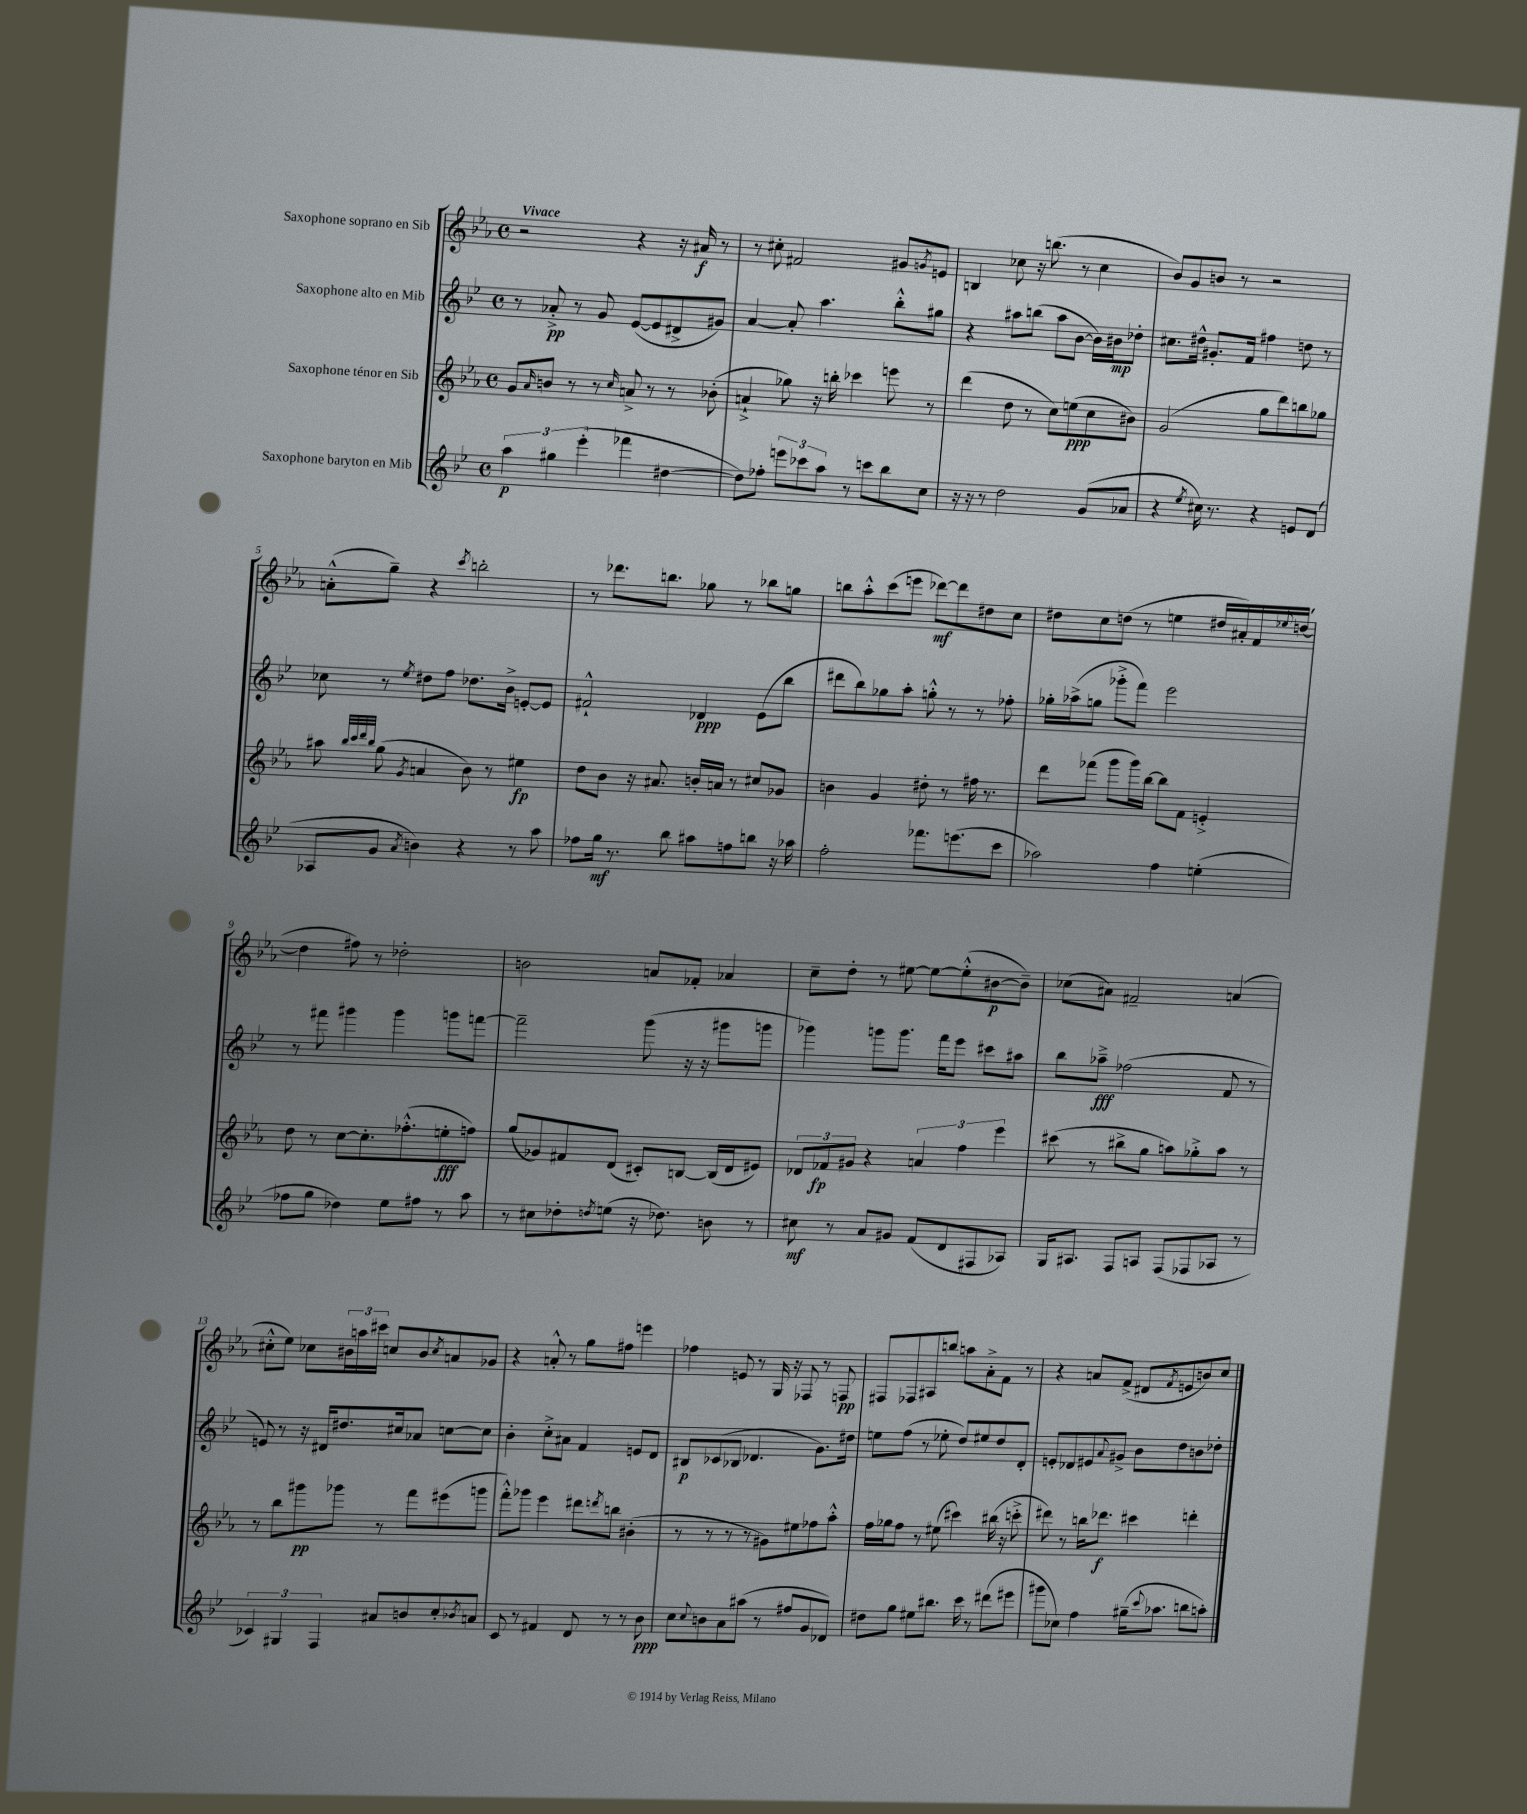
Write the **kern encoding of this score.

**kern	**kern	**kern	**kern
*staff4	*staff3	*staff2	*staff1
*clefG2	*clefG2	*clefG2	*clefG2
*k[b-e-]	*k[b-e-a-]	*k[b-e-]	*k[b-e-a-]
*M4/4	*M4/4	*M4/4	*M4/4
*met(c)	*met(c)	*met(c)	*met(c)
6aa	8g	8r	2r
.	16qqa-	.	.
.	8b	8a-'^	.
6gg#	.	.	.
.	8r	8r	.
(6eee-'	.	.	.
.	8r	8g	.
.	16qqcc	.	.
4fff-	8a^	([8e-	4r
.	8r	8e-]	.
[4dd#	8r	8d#^	16r
.	.	.	16a#
.	(8b-'	8g#)	8r
=	=	=	=
8dd#])	4a`^	[4a	8r
8ff-'	.	.	8cc#'
12eee	8gg-)	8a']	2f#
12ccc-	.	.	.
.	16r	4.aa	.
12aa	.	.	.
.	16bb'	.	.
8r	4ccc-	.	.
8ccc	.	.	.
8bb-	8eee	8bb-'^^	8g#
.	.	.	8qg
8cc	8r	8gg#	8e
=	=	=	=
16r	(4ddd	4r	4B
16r	.	.	.
8r	.	.	.
2dd	8dd	8aa#	8cc-
.	8r	(8bb	16r
.	.	.	(8.bb
.	8cc)	8aa#	.
.	(8ee	[8b-	8r
(8g	8cc	16b-])	4cc-
.	.	16b#	.
8a-	8b#)	8dd-'	.
=	=	=	=
4r	(2g	8.cc#	8b-)
.	.	.	8g
.	.	16dd#^^	.
8qee-	.	.	.
16cc#)	.	8.g#'	8b
8.r	.	.	.
.	.	.	8r
.	.	16f	.
4r	8gg	4ff#	2r
.	8ddd)	.	.
8e	8bb	8dd	.
(8d	8gg-	8r	.
=	=	=	=
8A-	8aa#	8cc-	(8a'^^
.	32qqbb-	.	.
.	32qqccc	.	.
.	32qqddd	.	.
.	32qqbb-	.	.
8g	(8gg	8r	8gg~)
8qa	8qg	8qee-	.
4b)	4a	8dd#	4r
.	.	8ff	.
.	.	.	8qccc
4r	8b-)	8.dd-	2bb'
.	8r	.	.
.	.	16b-^	.
8r	4ee#	[8e'	.
8aa	.	8e]	.
=	=	=	=
8ff-	8dd	2f#`^^	8r
16gg	8b-	.	8.ddd-
8.r	.	.	.
.	16r	.	.
.	8.a#	.	8.bb
8bb-	.	.	.
8aa#	16b'	4d-	8gg-
.	16a	.	.
8ff	8r	.	8r
8bb	8cc#	(8e-	8bb-
16r	8g-	8bb-	8gg
16aa-	.	.	.
=	=	=	=
2ff'	4b	8ddd#	8bb
.	.	8bb-)	8aa-'^^
.	4g	8gg-	(8ccc
.	.	8aa'	8eee
8.fff-	8dd#'	8gg'^^	[8ddd-)
.	8r	8r	8ddd-]
(8.eee	.	.	.
.	16ff#	8r	8dd#
.	8.r	.	.
8ccc	.	8ff-'	8cc
=	=	=	=
2aa-)	8ddd	16gg-'	8dd#
.	.	(16aa-^	.
.	(8fff-	8gg	8cc
.	8ggg	8ggg-'^	(8dd
.	16ggg)	8fff)	8r
.	[16bb-	.	.
4ff	8bb-]	2eee-	4ee
.	8f	.	.
(4ee'	4e'^	.	16dd#
.	.	.	16a#')
.	.	.	16f
.	.	.	8qqee-
.	.	.	([16dd
=	=	=	=
8ff-	8dd	8r	4dd]
8gg	8r	8fff#	.
4dd-)	[8cc	4ggg#	8ff#)
.	8.cc']	.	8r
8ee-	.	4ggg#	2dd-'
.	(8.ff-'^^	.	.
8ff#	.	.	.
8r	8ee'	8ggg	.
8aa	8ff)	[8fff	.
=	=	=	=
8r	(8gg	2fff~]	2b
8cc#	8g-)	.	.
8dd-'	8f#	.	.
8qdd	.	.	.
(8ee	(8d	.	.
16r	8c#')	(8ggg	8a
8.dd-)	.	.	.
.	[8B	16r	8f-'
.	.	16r	.
8b	(16B]	8ggg#	4a-
.	16d	.	.
8r	8e#)	8ggg	.
=	=	=	=
8cc#	12d-	4ggg-)	8cc~
.	12f-	.	.
8r	.	.	8dd'
.	12g#	.	.
8a	4r	8ggg	8r
8g#	.	8.ggg	[8ee#
(8f	6a	.	8ee#_
.	.	16fff	.
8d	.	8eee-	(8ee#'^^]
.	6ff	.	.
8F#	.	8ccc#	[8b#
.	6eee-	.	.
8A-)	.	8aa#	8b#~])
=	=	=	=
16G	(8ccc#	8bb-	(8cc-
8.A#	.	.	.
.	8r	8aa-~^	8a#)
8F	8bb#^	(2ff-	2f#~
8A	8gg	.	.
(8F	8aa)	.	.
8F-	8gg-'^	.	.
8A-	8aa	8f	(4a
8r	8r	8r	.
=	=	=	=
6c-)	8r	8e)	8cc#'^^
.	8bb-	8r	8ee-)
6G#	.	.	.
.	8ggg#	16r	8cc-
.	.	16d#	.
6F	.	.	.
.	8ggg-	8.dd#	24b#
.	.	.	24aa
.	.	.	24ccc#
8a#	8r	.	8cc
.	.	16cc#	.
8b	8fff	8a-	8b#
.	.	.	8qcc
8cc'	(8eee#	[8cc	8a
8qb-	.	.	.
8a	8ggg	8cc]	8g-
=	=	=	=
8c	8fff'^^)	4b-'	4r
8r	8ggg-	.	.
4f#	4eee-	8cc'^	8a'^^
.	.	8a#	8r
8d	8ddd#	4f	8gg
.	8qddd	.	.
8r	8bb	.	8ff#
8r	(4b#'	8e	4eee
8b-	.	8d	.
=	=	=	=
8cc	8r	8B#	4ff-
8qqcc	.	.	.
8b	8r	(8c-	.
8a	8r	8B-	8e
(8aa#	8r	4.d-	8r
8r	8g#)	.	16G
.	.	.	16r
8ff#	8ee#	.	8F-
8g	8ff-	8.g)	8r
8d-)	8aa-'^^	.	8F
.	.	16dd#	.
=	=	=	=
8dd#	16ff	8ee	8F#
.	16gg-	.	.
8gg	8ff	(8ff	8F-
8ee#	8r	8r	8A#
8.bb#	(8ee#	8ee-'	8bb
.	4ccc#)	8dd)	8aa
16ccc	.	.	.
8r	.	8ee#	8a-'^
(8ddd#	(16bb#	8dd	8f
.	16r	.	.
8eee#	8ccc'^	8d'	8r
=	=	=	=
8ggg#	8ddd#)	8e'	4r
8cc-)	8r	8d-	.
4ff	16bb	8e#	8a
.	8.ddd-	.	.
.	.	8qqa	.
.	.	8g#^	(8f^
(16gg#~	4ccc#	8b-	8d#
8qqccc	.	.	.
8.aa-	.	.	.
.	.	.	8qf
.	.	8dd	8e
8bb	4ddd'	8b	8b)
8aa')	.	8dd-'	8cc
==	==	==	==
*-	*-	*-	*-
